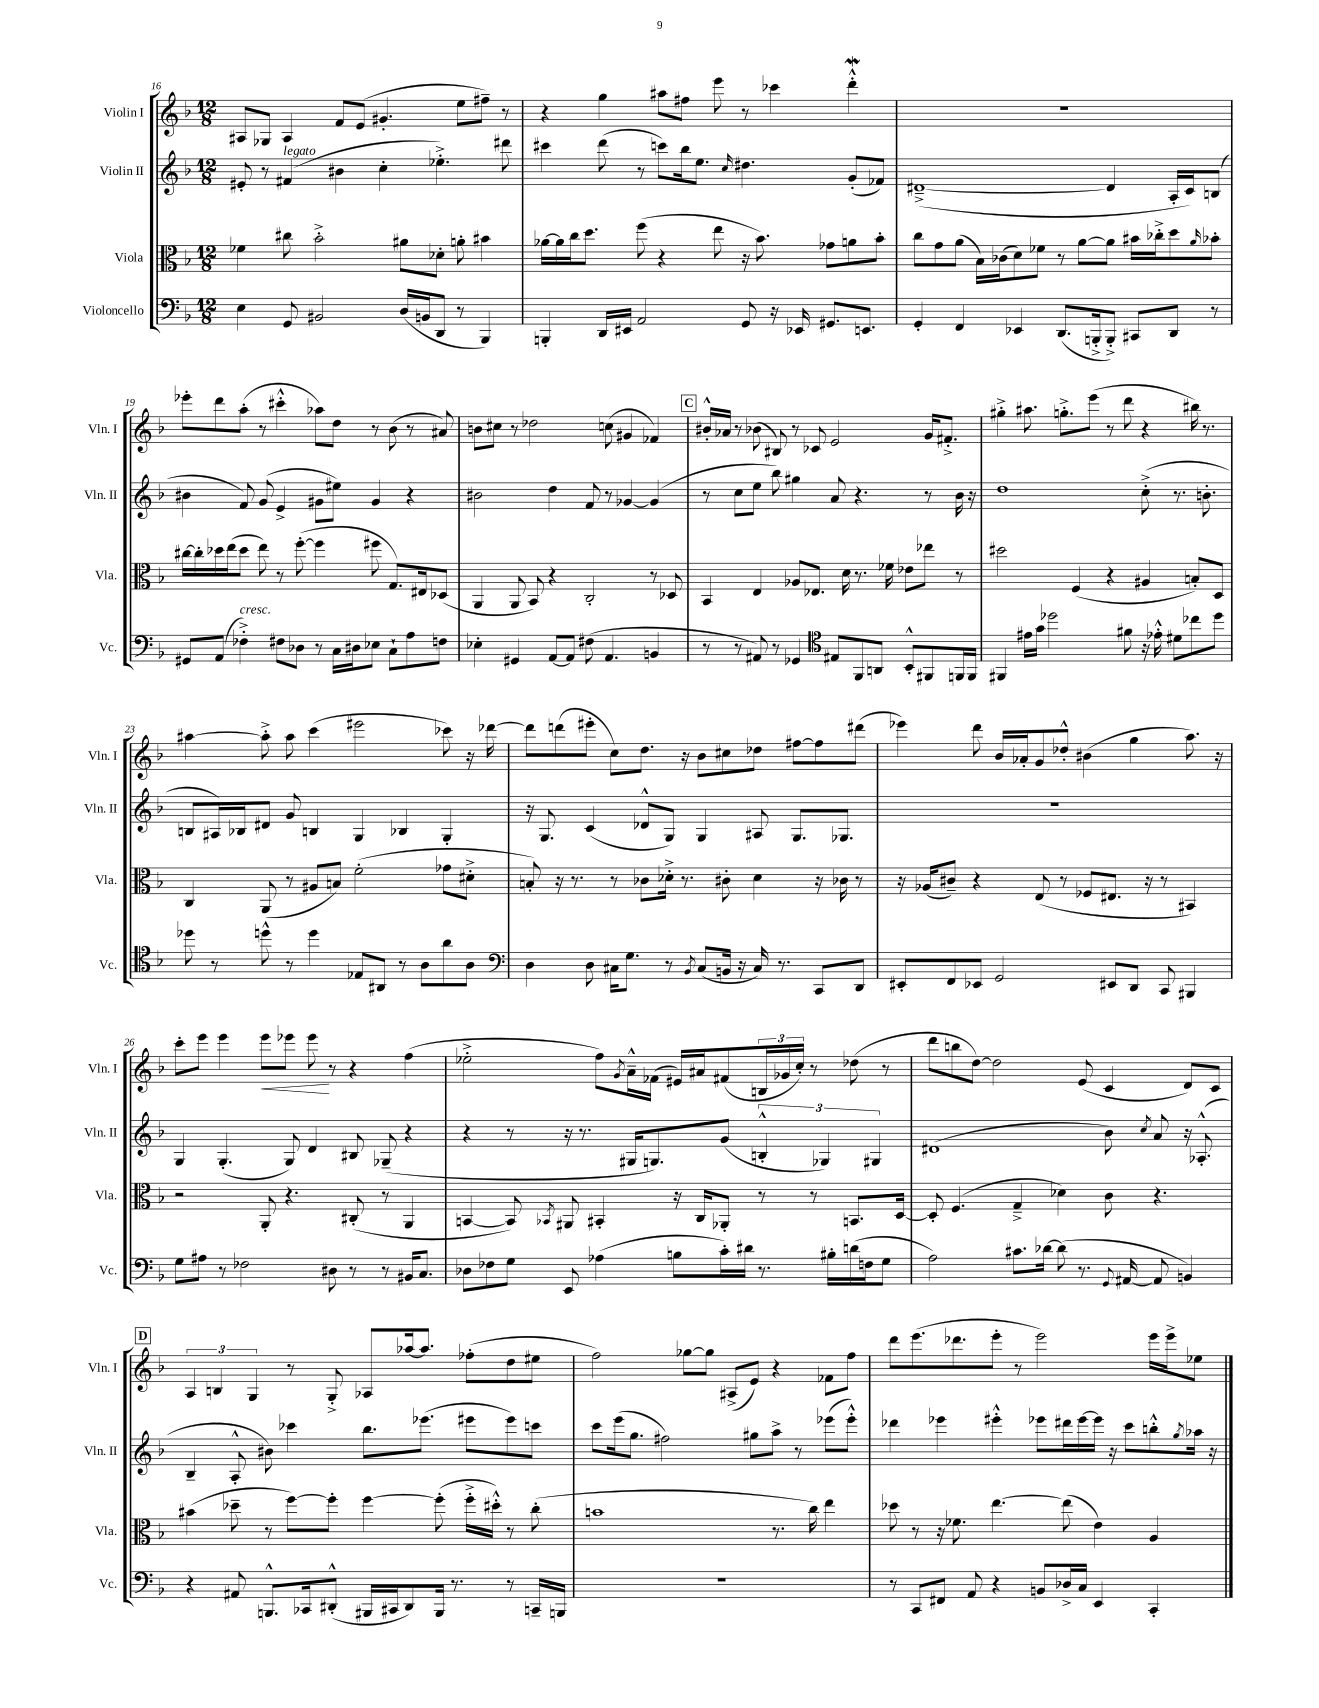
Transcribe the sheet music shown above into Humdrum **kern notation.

**kern	**kern	**kern	**kern	**dynam
*part4	*part3	*part2	*part1	*part1
*staff4	*staff3	*staff2	*staff1	*staff1
*I"Violoncello	*I"Viola	*I"Violin II	*I"Violin I	*
*I'Vc.	*I'Vla.	*I'Vln. II	*I'Vln. I	*
*clefF4	*clefC3	*clefG2	*clefG2	*
*k[b-]	*k[b-]	*k[b-]	*k[b-]	*
*M12/8	*M12/8	*M12/8	*M12/8	*
=16	=16	=16	=16	=16
4E\	4f-X\	8e#X'/	8A#X/L	.
.	.	8r	8G-X/J	.
!	!	!LO:TX:a:i:t=legato	!	!
8GG/	8cc#X\	(4f#X/	4A#/	.
2BB#X/	2b-'^\	.	.	.
.	.	4b#X\	8f/L	.
.	.	.	(8e/J	.
.	.	4cc'\	4.g#X'/	.
(16D/LL	8a#X\L	.	.	.
16BBn/J	.	.	.	.
8DD/J	8d-X'\J	4.ee-X'^\)	.	.
8r	8an'\	.	8ee\L	.
4BBB-/)	4b#X\	.	8ff#X~\J)	.
.	.	8ddd#X\	8r	.
=17	=17	=17	=17	=17
4BBBn'/	[16a-X\LL	4ccc#X\	4r	.
.	16a-\]	.	.	.
.	16cc\J	.	.	.
.	8.dd\J	.	.	.
16DD/LL	.	(8ddd\	4gg\	.
16EE#X/JJ	.	.	.	.
2AA/	(8ff\	8r	.	.
.	4r	8cccn\L)	8aa#X\L	.
.	.	16bb-\k	8ff#X\J	.
.	.	8.ee\J	.	.
.	8ee\	.	8eee\	.
.	.	16qqcc/	.	.
8GG/	16r	4.dd#X\	8r	.
.	8.b-\)	.	.	.
16r	.	.	4ccc-X\	.
16EE-X/	.	.	.	.
8.GG#X/L	8g-X\L	.	.	.
.	8an\	(8g'/L	4dddW'^^\	.
8.EEn/J	.	.	.	.
.	8b-'\J	8f-X/J)	.	.
=18	=18	=18	=18	=18
4GG'/	8cc\L	([1d#X~^	1.r	.
.	8g\	.	.	.
4FF/	(8a\J	.	.	.
.	16B-\LL)	.	.	.
.	(16c-X\J	.	.	.
4EE-X/	8d\)	.	.	.
.	8f-X\J	.	.	.
(8.DD/L	8r	.	.	.
.	[8a\L	.	.	.
16BBBn'^/k	.	.	.	.
8BBB'^/J)	8a\J]	4d#/]	.	.
8CC#X/L	16b#X\LL	.	.	.
.	16cc-X'^\J	.	.	.
8DD/J	8dd\	16A'/LL	.	.
.	.	16c/J)	.	.
.	16qqa/	.	.	.
8r	8b-X'\J	(8Bn/J	.	.
!!LO:LB:g=z
=19	=19	=19	=19	=19
8GG#X/L	[16cc#X\LL	4b#X\	8eee-X'\L	.
.	16cc#'\]	.	.	.
(8AA/J	16dd-X\	.	8ddd\	.
.	(16ee\J	.	.	.
!LO:TX:a:i:t=cresc.	!	!	!	!
4F-X'^\)	8dd-\J	8f/)	(8aa'\J	.
.	8ee\)	(8g/	8r	.
8F#X\L	8r	4e^/	4ccc#X'^^\	.
8D-X\J	([8ff'\	.	.	.
8r	4ff\]	8g#X\L	8aa-X\L)	.
16C\LL	.	8ee#X\J)	8dd\J	.
16D#X\J	.	.	.	.
8E-X\J	8ff#X\	4g#/	8r	.
8C`\L	8.G/L)	.	(8b-\	.
8A\	.	4r	8r	.
.	16E#X/k	.	.	.
8Fn\J	(8D-X/J	.	8a#X/)	.
=20	=20	=20	=20	=20
4E-X'\	4AA/	2b#X\	8bn\L	.
.	.	.	8cc#X\J	.
4GG#X/	8AA/	.	8r	.
.	8BB-/)	.	2dd-X\	.
[8AA/L	4r	4dd\	.	.
8AA/J]	.	.	.	.
(8F#X\	2C'/	8f/	.	.
4.AA/	.	8r	(8ccn\	.
.	.	[4g-X/	4g#X/	.
4BBn/	8r	(4g-/]	4f-X/)	.
.	8D-X/	.	.	.
!!LO:REH:place=s1:t=C
=21	=21	=21	=21	=21
8r	4BB-/	8r	16b#X'^^/LL	.
.	.	.	16a-X/JJ	.
8r	.	8cc\L	8r	.
8AA#X/)	4E/	8ee\J	(8b-X\	.
8r	.	8bb-\)	8B#X/)	.
4GG-X/	8A-X/L	4gg#X\	8r	.
.	8.E-X/J	.	8c-X/	.
*clefC4	*	*	*	*
8E#X/L	.	8a/	2e/	.
.	16d\	.	.	.
8FF/	8.r	4.r	.	.
8AAn/J	.	.	.	.
.	16f-X\	.	.	.
8BB-'^^/L	8e-X\L	.	.	.
8FF#X/	8ee-X\J	8r	16g/KL	.
.	.	.	8.f#X'^/J	.
16FFn/L	8r	16b-\	.	.
16FF/JJ	.	16r	.	.
=22	=22	=22	=22	=22
4FF#X/	2dd#X\	1dd	4gg#X'^\	.
16e#X\LL	.	.	8.aa#X\	.
16g\JJ	.	.	.	.
2dd-X\	.	.	.	.
.	.	.	8.ggn'^\L	.
.	(4F/	.	.	.
.	.	.	(8eee\J	.
.	4r	.	8r	.
8f#X\	.	.	8ddd\	.
16r	4A#X/	(8cc'^\	4r	.
16e-X'^^\	.	.	.	.
8d#X\L	.	8.r	.	.
8cc-X\	8Bn'/L)	.	16bb#X\)	.
.	.	8.bn'\	8.r	.
8dd-\J	8D/J	.	.	.
!!LO:LB:g=z
=23	=23	=23	=23	=23
8dd-X\	4C/	8Bn/L	[4aa#X\	.
8r	.	16A#X/L)	.	.
.	.	16B-X/J	.	.
8ddn^^\	(8AA/	8d#X/J	8aa#'^\]	.
8r	8r	8g/	8aa#\	.
4dd\	8A#X/L	4Bn/	(4ccc\	.
.	8Bn/J)	.	.	.
8E-X/L	(2f'\	4G/	2eee#X\	.
8AA#X/J	.	.	.	.
8r	.	4B-X/	.	.
8A\L	.	.	.	.
8a\	8g-X\L	4G'/	8ccc-X\)	.
8A\J	8d#X'^\J	.	16r	.
.	.	.	[16ddd-X\	.
=24	=24	=24	=24	=24
*clefF4	*	*	*	*
4D\	8Bn'/)	16r	8ddd-\L]	.
.	.	8.G/	.	.
.	16r	.	(8dddn\	.
.	8.r	.	.	.
8D\	.	(4c/	8eee#X'\J	.
16C#X\KL	8r	.	8cc\L)	.
8.G\J	.	.	.	.
.	8c-X\L	8d-X^^/L	8.dd\J	.
8r	16d-X'^\Jk	8G/J)	.	.
.	8.r	.	16r	.
8qBB-/	.	.	.	.
(8C#/L	.	4G/	8b-\L	.
16BBn/Jk	8c#X'\	.	8cc#X\	.
16r	.	.	.	.
16C#/)	4d-\	8A#X/	8dd-X\J	.
8.r	.	.	.	.
.	.	8.G/L	[8ff#X\L	.
8CC/L	16r	.	8ff#\]	.
.	16c-X\	8.G-X/J	.	.
8DD/J	8r	.	(8ddd#X\J	.
=25	=25	=25	=25	=25
8EE#X'/L	16r	1.r	4eee-X\)	.
.	(16A-X/KL	.	.	.
8FF/	8c#X~/J)	.	.	.
8EE-X/J	4r	.	8ddd\	.
2GG/	.	.	16b-/LL	.
.	.	.	16a-X'/J	.
.	(8E/	.	8g/	.
.	8r	.	8dd-X'^^/J	.
.	8F-X/L	.	(4b#X\	.
8EE#X/L	8.E#X/J	.	.	.
8DD/J	.	.	4gg\	.
.	16r	.	.	.
8CC/	8r	.	.	.
4BBB#X/	4BB#X/)	.	8.aa\)	.
.	.	.	16r	.
!!LO:LB:g=z
=26	=26	=26	=26	=26
8G\L	2r	4G/	8ccc'\L	.
8A#X\J	.	.	8eee\J	.
8r	.	(4.G'/	4eee\	.
2F-X\	.	.	.	.
!	!	!	!	!LO:HP:b
.	8AA'/	.	8eee\L	<
.	4.r	8G/)	8eee-X\J	.
.	.	4d/	8eee-\	.
8D#X\	.	.	8r	[
8r	(8C#X'/	8B#X/	4r	.
8r	8r	(8G-X~/	.	.
16BB#X/KL	4AA/	4r	(4ff\	.
8.C/J	.	.	.	.
=27	=27	=27	=27	=27
8D-X\L	[4BBn/	4r	2ee-X'^\	.
8F-X\	.	.	.	.
8G\J	8BB/])	8r	.	.
.	8qBB-X/	.	.	.
8EE/	8AA#X/	16r	.	.
.	.	8.r	.	.
(4A-X\	4BB#X'/	.	8ff\L)	.
.	.	.	8qg/	.
.	.	16G#X/KL	16a~^^\L	.
.	.	8.Gn/)	(16f-X\JJ	.
8Bn\L	16r	.	16e#X/LL)	.
.	16C/KL	.	16a#X/J	.
16c'\L)	8AA-X'/J	(8g/J	(8f#X/	.
16d#X\JJ	.	.	.	.
8.r	8r	6Bn'^^/	24Bn/L	.
.	.	.	24g-X/	.
.	.	.	24cc'/JJ)	.
.	8r	.	8r	.
.	.	6G-X/)	.	.
16B#X'\LL	.	.	.	.
(16dn\	8.BBn/L	.	(8dd-X\	.
16Fn\J	.	.	.	.
.	.	6G#X/	.	.
8G\J	.	.	8r	.
.	[16D/Jk	.	.	.
=28	=28	=28	=28	=28
2A\)	8D'/]	(1d#X	8ddd\L	.
.	(4.F/	.	8bbn\	.
.	.	.	[8dd\J)	.
.	.	.	2dd\]	.
8.c#X\L	4G~^/	.	.	.
[16d-X\Jk	.	.	.	.
(8d-\]	4d-X\)	.	.	.
8.r	.	.	(8e/	.
.	8c\	8b-\)	4c/	.
8qqGG/	.	.	.	.
[16AA#X/	.	.	.	.
.	.	8qcc/	.	.
8AA#/]	4.r	8a/	.	.
4BBn/)	.	16r	8d/L)	.
.	.	(8.A-X'^^/	.	.
.	.	.	8c/J	.
!!LO:LB:g=z
!!LO:REH:place=s1:t=D
=29	=29	=29	=29	=29
4r	(4b#X\	4B-~/	6A/	.
.	.	.	6Bn/	.
8AA#X/	8dd-X~\	8A'^^/	.	.
.	.	.	6G/	.
8.BBBn^^/L	8r	8b#X\)	.	.
.	[8ff\L)	4ccc-X\	8r	.
16CC-X/k	.	.	.	.
(8DD#X'^^/J	8ff'\J]	.	8G'^/	.
16BBB#X/LL	[4ff\	8.bb-\L	8A-X/L	.
16CC#X/J	.	.	.	.
8DD#/)	.	.	[16aa-X/k	.
.	.	(8.eee-X\J	8.aa-/J]	.
16BBB#/Jk	(8ff'\]	.	.	.
8.r	.	.	.	.
.	16ff'^\LL	8eee#X\L	(8ff-X'\L	.
.	16dd#X'^^\JJ)	.	.	.
8r	8r	8eee#\)	8dd\	.
16CCn~/LL	(8cc'\	8cccn\J	8ee#X\J	.
16BBBn/JJ	.	.	.	.
=30	=30	=30	=30	=30
1.r	1bn	8ccc\L	2ff\)	.
.	.	(16eee\k	.	.
.	.	8.gg\J	.	.
.	.	2ff#X\)	.	.
.	.	.	[8gg-X\L	.
.	.	.	8gg-\J]	.
.	.	.	(8A#X^/L	.
.	.	8gg#X\L	8e/J)	.
.	8.r	8aa^\J	4r	.
.	.	8r	.	.
.	16cc\)	.	.	.
.	4ee\	(8eee-X\L	8f-X\L	.
.	.	8eee-'^^\J)	8ff\J	.
=31	=31	=31	=31	=31
8r	8dd-X\	4ddd-X\	8ddd\L	.
8CC/L	8r	.	(8.eee\	.
8FF#X/J	16r	4eee-X\	.	.
.	8.f-X\	.	8.ddd-X\	.
8AA/	.	.	.	.
4r	[4.ee\	4eee#X'^^\	8eee'\J	.
.	.	.	8r	.
8BBn/L	.	8eee-X\L	2eee\)	.
16D-X^/L	(8ee\]	16ddd#X\L	.	.
16C/JJ	.	[16eee-\	.	.
4EE/	4e\)	16eee-\JJ]	.	.
.	.	16r	.	.
.	.	8ccc\L	.	.
4CC'/	4A/	8bbn'^^\	16eee\LL	.
.	.	.	16eee^\J	.
.	.	8qgg/	.	.
.	.	16aa-X\Jk	8ee-X\J	.
.	.	16r	.	.
==	==	==	==	==
*-	*-	*-	*-	*-
